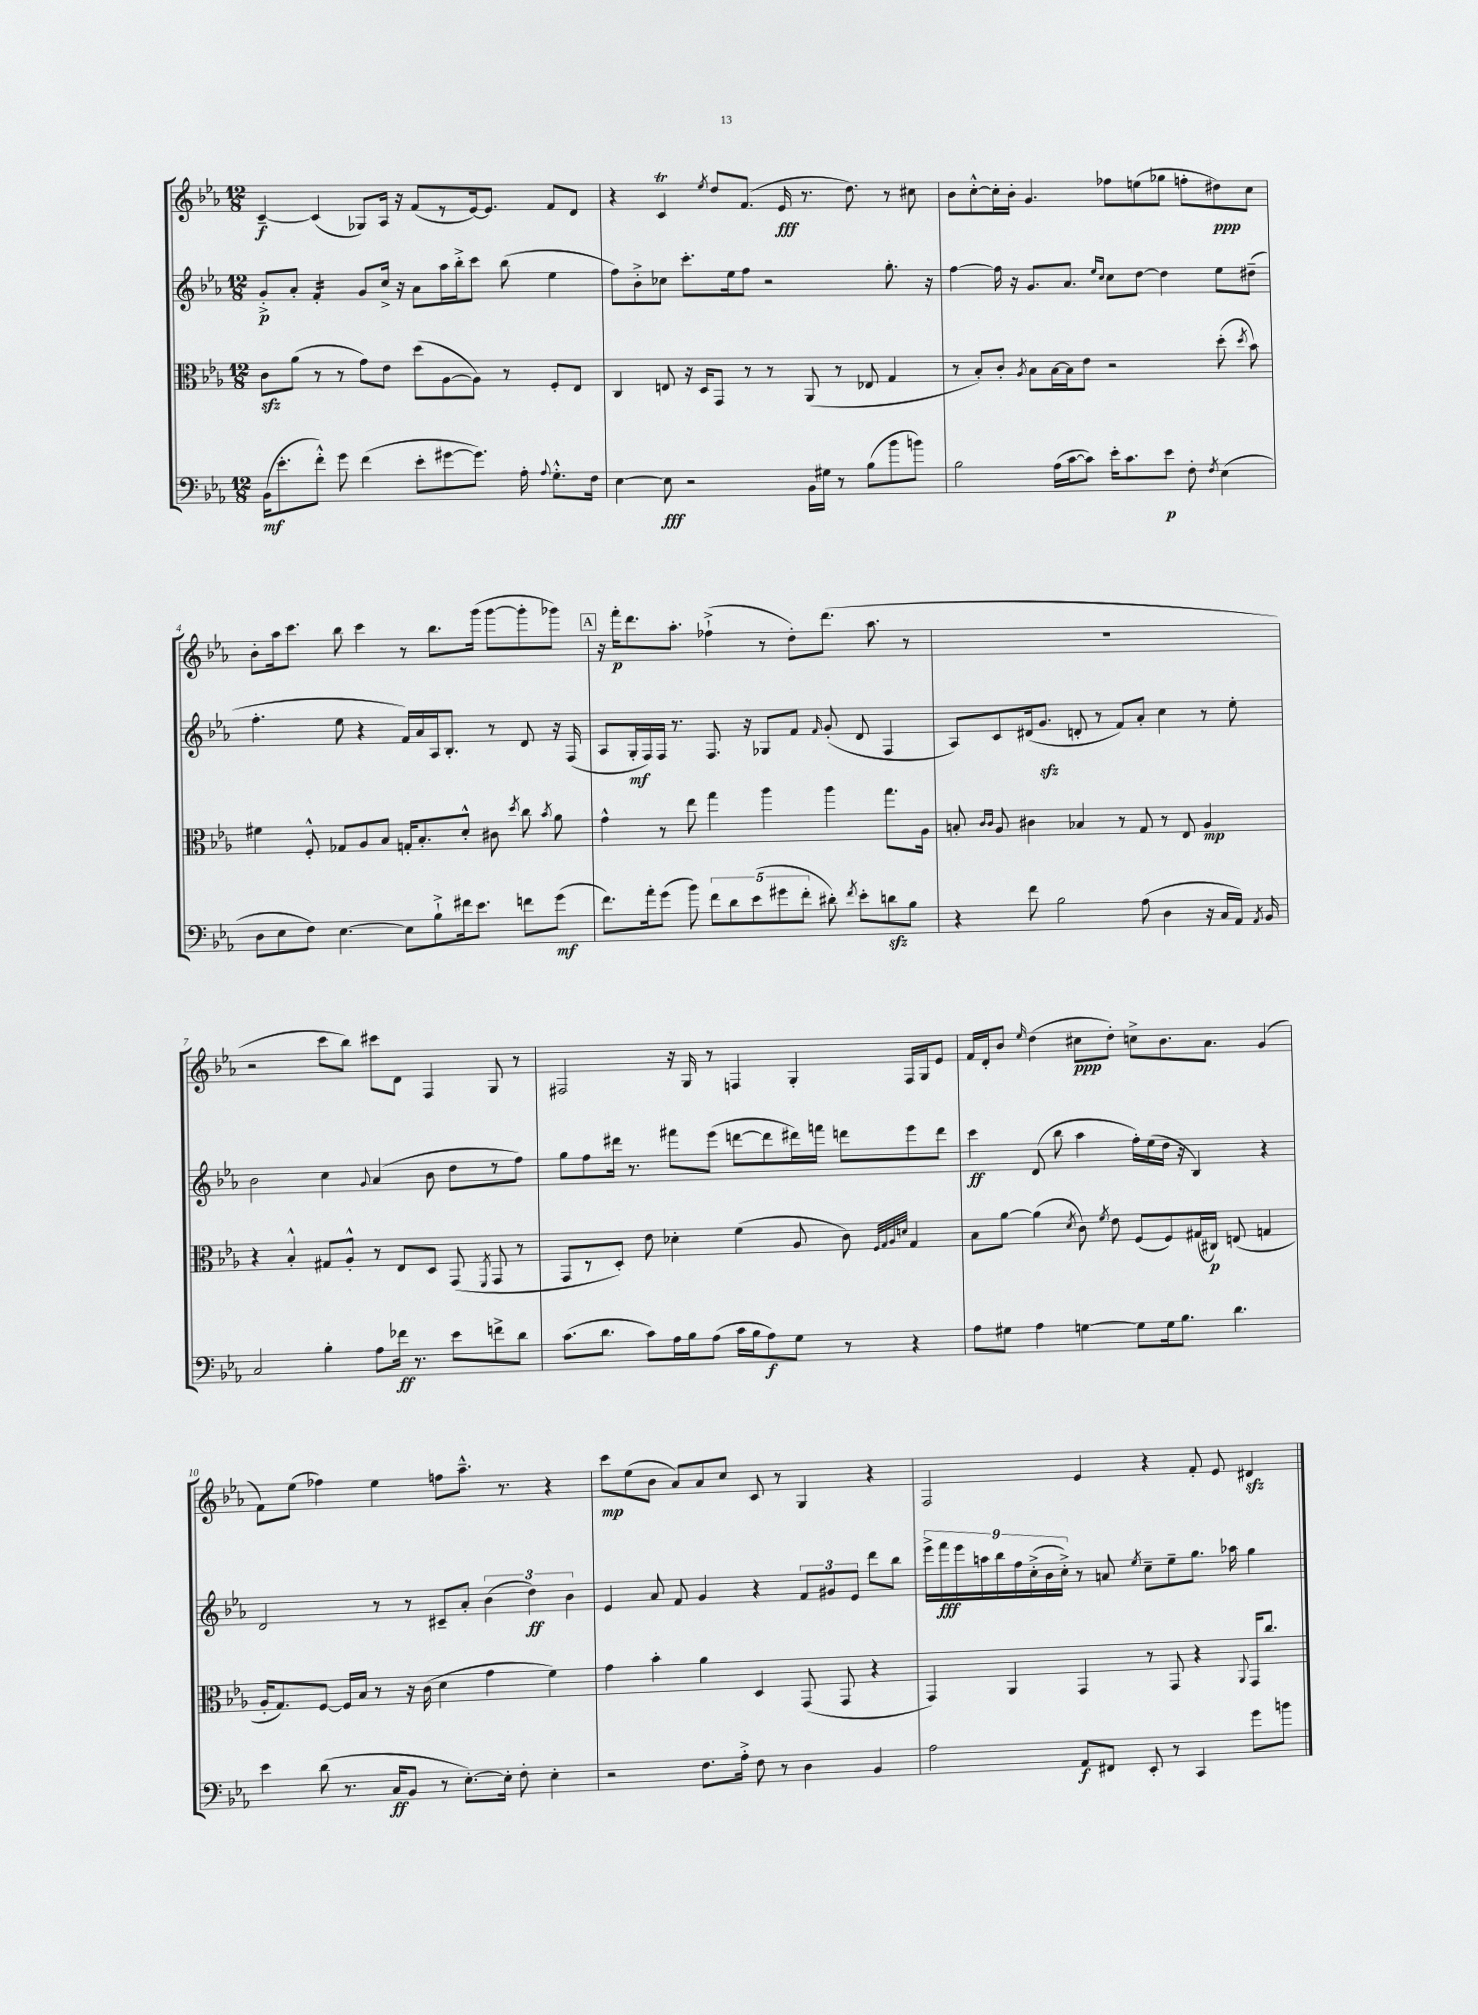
<<
\new StaffGroup <<
\new Staff = "s0" {
    \clef treble \key ees \major \numericTimeSignature \time 12/8
    \autoBeamOff c'4~--\f c'4( ges8[) aes16] r16 f'8[( r8 ees'16~) ees'8.] f'8[ d'8] |
    r4 c'4\trill \acciaccatura { ees''8 } d''8[ f'8.]( ees'16\fff r8. d''8.) r8 cis''8 |
    bes'8[ c''8~-.-^ c''16-. bes'16]-. g'4. fes''8[ e''8( ges''8] f''8[-. dis''8\ppp) c''8] |
    bes'8[-. aes''16 c'''8.] bes''8 c'''4 r8 bes''8.[ g'''16]( g'''8[~ g'''8-. ges'''8]) |
    \mark \markup { \box "A" } r16 f'''16[-.\p d'''8. aes''8.]-. fes''4-!->( r8 d''8[-.) d'''8.]( aes''8. r8 |
    R1. |
    r2 c'''8[ bes''8]) cis'''8[ d'8] f4 g8 r8 |
    fis2 r16 g16 r8 f4 g4-. f16[ g16 ees'8] |
    f'16[ d'16-. bes'8] \grace { ees''16 } d''4( cis''8[\ppp d''8]-.) c''8[-> bes'8. aes'8.] g'4( |
    f'8[) ees''8]( fes''4) ees''4 f''8[ aes''8.]---^ r8. r4 |
    c'''8[\mp ees''8( bes'8] aes'8[) aes'8 c''8] c'8 r8 g4 r4 |
    f2 ees'4 r4 f'8-. ees'8 dis'4\sfz \bar "|." |
}
\new Staff = "s1" {
    \clef treble \key ees \major \numericTimeSignature \time 12/8
    \autoBeamOff g'8[-.->\p aes'8]-. f'4:16-. g'8[ c''16]-> r16 aes'8[ aes''16 bes''16-.-> c'''8] bes''8( ees''4 |
    f''8[) bes'8-.-> ces''8] c'''8.[-. ees''16 f''8] r2 g''8.-. r16 |
    f''4~ f''16 r16 g'8.[ aes'8.] \grace { ees''16[ c''16] } c''8[ d''8]~ d''4 ees''8[ dis''8]--( |
    f''4.-. ees''8 r4 f'16[) aes'16 aes16 bes8.]-. r8 d'8 r16 f16( |
    \mark \markup { \box "A" } aes8[ g16-.\mf f16) f16] r8. f8. r16 ges8[ f'8] \grace { f'16 } g'8-.( d'8 f4 |
    aes8[) c'8 dis'16( g'8.]\sfz d'8-. r8 f'8[) aes'8]-. c''4 r8 ees''8-. |
    bes'2 c''4 \appoggiatura { g'8 } aes'4( bes'8 d''8[ r8 f''8]) |
    g''8[ f''8 dis'''16] r8. fis'''8[ ees'''8]( d'''8[~ d'''8 dis'''16) f'''16] d'''8[ ees'''8 d'''8] |
    c'''4\ff d'8( bes''8 aes''4 f''16[-.) ees''16( d''16] r16 bes4) r4 |
    d'2 r8 r8 cis'8[-- aes'8]-. \tuplet 3/2 { bes'4( d''4\ff) bes'4 } |
    ees'4 aes'8 f'8 g'4 r4 \tuplet 3/2 { f'8[ gis'8 ees'8] } d'''8[ bes''8] |
    \tuplet 9/8 { ees'''16[-> f'''16\fff ees'''16 a''16 bes''16 f''16 c''16-.->( bes'16 c''16]-.->) } r8 a'8 \acciaccatura { ees''8 } c''8[-- ees''8-- g''8.] aes''16 g''4 \bar "|." |
}
\new Staff = "s2" {
    \clef alto \key ees \major \numericTimeSignature \time 12/8
    \autoBeamOff c'8[\sfz aes'8]( r8 r8 g'8[) ees'8] d''8[( aes8~ aes8]) r8 f8[-. ees8] |
    c4 e8 r16 d16[ g,8] r8 r8 aes,8( r8 ees8 g4 |
    r8 bes8[-.) c'8]-. \acciaccatura { aes8 } bes8[ bes16~ bes16 ees'8] r2 d''8-.( \acciaccatura { d''8 } bes'8) |
    fis'4 f8-.-^ ges8[ aes8 bes8] g16[-. bes8.-. d'8]-.-^ cis'8 \acciaccatura { d''8 } c''8 \acciaccatura { bes'8 } aes'8 |
    \mark \markup { \box "A" } g'4-^ r8 ees''8 g''4 aes''4 aes''4 g''8.[ aes16] |
    b8-. \grace { c'16[ c'16] } aes8 cis'4 bes4 r8 g8 r8 ees8 aes4\mp |
    r4 bes4-.-^ gis8[ aes8]-.-^ r8 ees8[ d8] g,8( \acciaccatura { f,8 } g,8 r8 |
    g,8[ r8 d8]-.) ees'8 des'4-. f'4( aes8 c'8) \grace { f32[ g32 aes32 d'32] } g4 |
    bes8[ aes'8]~ aes'4( \acciaccatura { d'8 } c'8) \acciaccatura { f'8 } ees'8 f8[( f8) gis16( cis16]\p) e8( g4 |
    aes16[-. g8.) f8]~ f16[ bes16] r8 r16 c'16( d'4 g'4 f'4) |
    g'4 bes'4-. aes'4 d4 g,8( g,8 r4 |
    g,4) aes,4 g,4 r8 g,8 r4 \appoggiatura { aes,8 } g,16[ c''8.] \bar "|." |
}
\new Staff = "s3" {
    \clef bass \key ees \major \numericTimeSignature \time 12/8
    \autoBeamOff bes,16[\mf( ees'8.-. f'8]-.-^) g'8 f'4( ees'8[-. gis'8~ gis'8.]) aes16-. \appoggiatura { aes8 } g8.[-.-^ f16] |
    ees4~ ees8\fff r2 bes,16[ gis16] r8 bes8[( bes'8 b'8]) |
    bes2 aes16[( c'16~ c'8]) ees'16[-. c'8. ees'8]\p f8-. \acciaccatura { f8 } ees4( |
    d8[ ees8 f8]) ees4.~ ees8[ bes8-!-> fis'16 ees'8.] f'8[ g'8]\mf( |
    \mark \markup { \box "A" } f'8.[) aes'16-. g'8]( bes'8) \tuplet 5/4 { f'8[ d'8 ees'8( gis'8 f'8]-. } dis'8-.) \acciaccatura { f'8 } ees'8[-. d'8\sfz bes8] |
    r4 f'8 bes2 aes8( d4 r16 c16[ aes,16]) \acciaccatura { aes,8 } bes,16 |
    c2 bes4-. aes8[ fes'16]\ff r8. ees'8[ f'8-> d'8] |
    c'8.[( d'8.] c'8[) aes16 bes16 aes8]( c'16[ bes16 aes8\f) g8] r8 r4 |
    aes8[ gis8] aes4 g4~ g8[ g16 bes8.] d'4. |
    ees'4 d'8( r8. c16[\ff bes,8] r8 ees8.[~-.) ees16]-. f8-. ees4-. |
    r2 f8.[ aes16]-.-> f8 r8 d4 bes,4 |
    aes2 aes,8[\f fis,8] ees,8-. r8 c,4 g'8[ b'8] \bar "|." |
}
>>
>>
